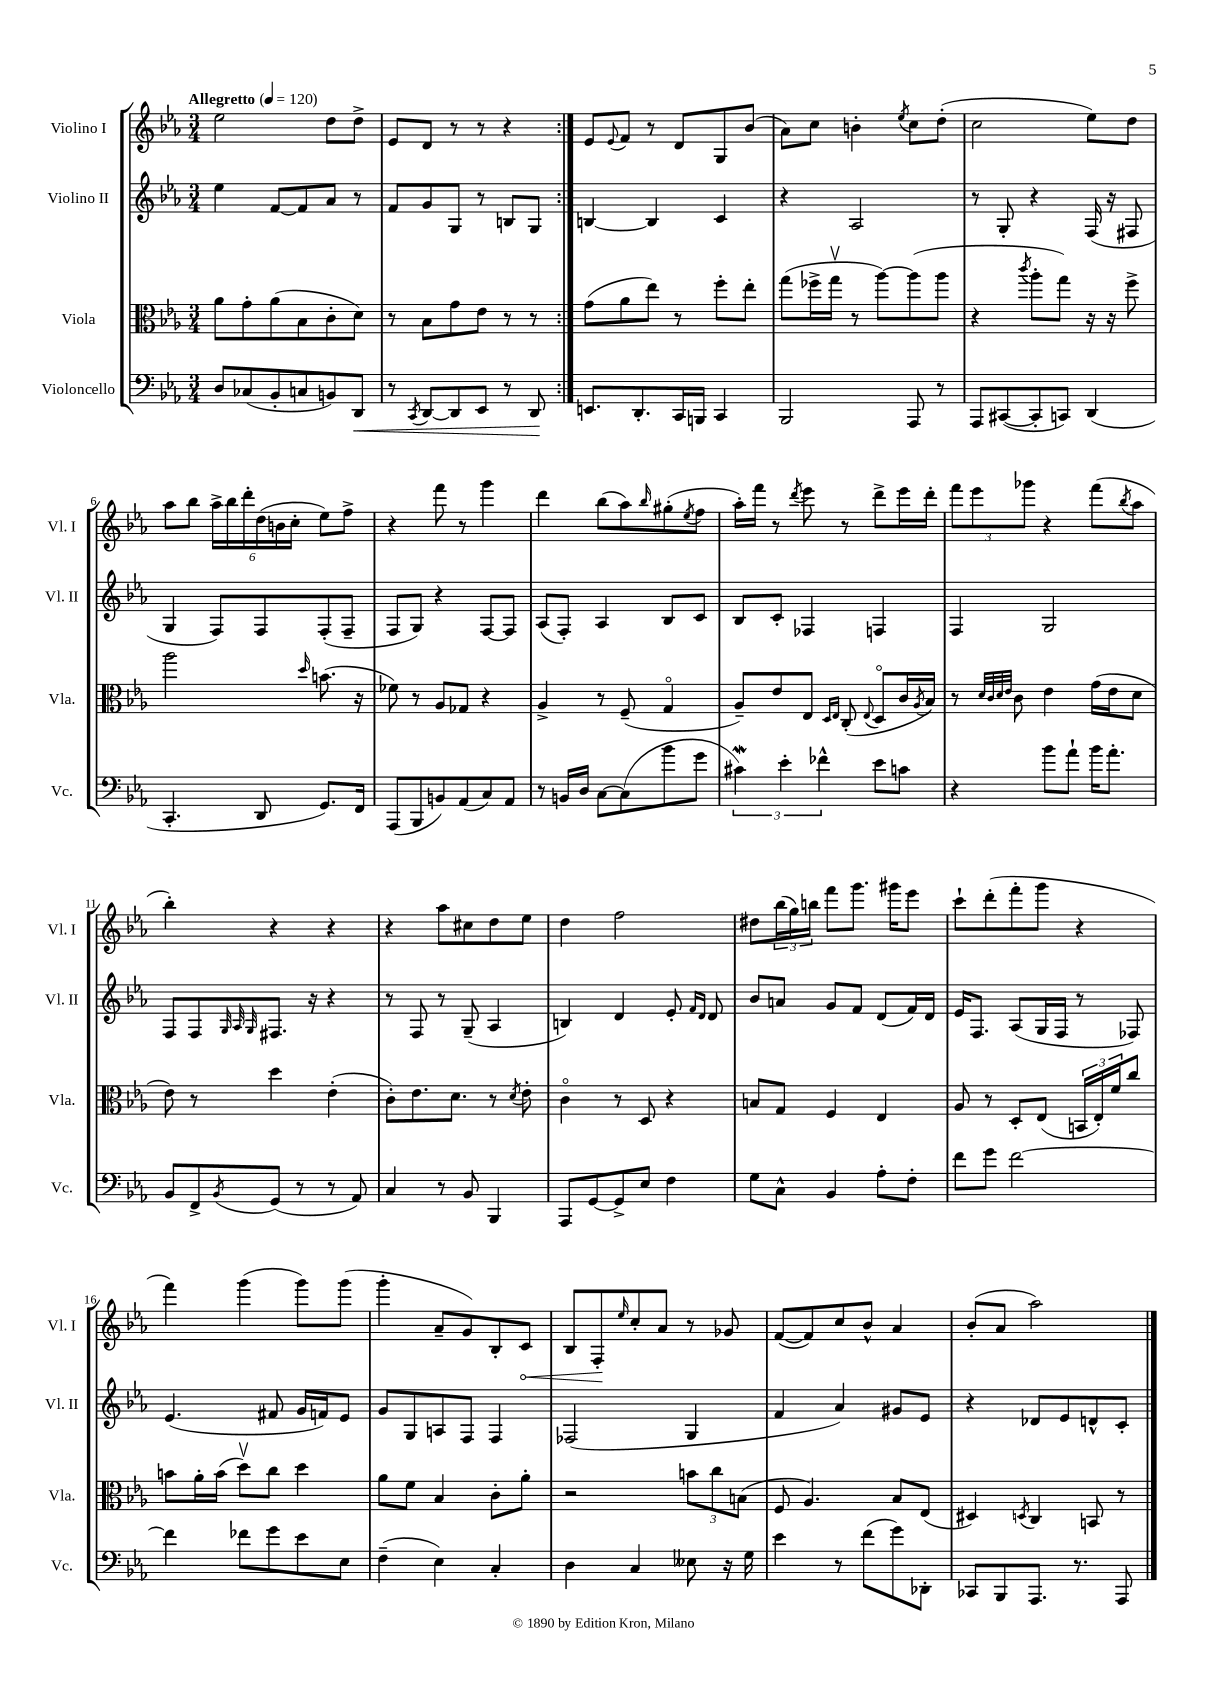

**kern	**dynam	**kern	**kern	**kern	**dynam
*part4	*part4	*part3	*part2	*part1	*part1
*staff4	*staff4	*staff3	*staff2	*staff1	*staff1
*I"Violoncello	*	*I"Viola	*I"Violino II	*I"Violino I	*
*I'Vc.	*	*I'Vla.	*I'Vl. II	*I'Vl. I	*
*clefF4	*	*clefC3	*clefG2	*clefG2	*
*k[b-e-a-]	*	*k[b-e-a-]	*k[b-e-a-]	*k[b-e-a-]	*
*M3/4	*	*M3/4	*M3/4	*M3/4	*
*MM120	*	*MM120	*MM120	*MM120	*
=1	=1	=1	=1	=1	=1
!	!	!	!	!LO:TX:a:B:t=Allegretto	!
8D/L	.	8a-\L	4ee-\	2ee-\	.
(8C-X/	.	8g'\	.	.	.
8BB-'/	.	(8a-\	[8f/L	.	.
8Cn/	.	8B-\	8f/]	.	.
8BBn/)	.	8c'\	8a-/J	8dd\L	.
!	!LO:HP:b	!	!	!	!
8DD/J	<	8d\J)	8r	8dd^\J	.
=2	=2	=2	=2	=2	=2
8r	.	8r	8f/L	8e-/L	.
8qCC/	.	.	.	.	.
[8DD/L	.	8B-\L	8g/	8d/J	.
8DD/]	.	8g\	8G/J	8r	.
8EE-/J	.	8e-\J	8r	8r	.
8r	.	8r	8Bn/L	4r	.
8DD/	.	8r	8G/J	.	.
.	[	.	.	.	.
=3:|!	=3:|!	=3:|!	=3:|!	=3:|!	=3:|!
8.EEn/L	.	(8g\L	[4Bn/	8e-/L	.
.	.	.	.	8qqe-/	.
.	.	8a-\	.	8f/J	.
8.DD'/	.	.	.	.	.
.	.	8ee-\J)	4B/]	8r	.
16CC/L	.	8r	.	8d/L	.
16BBBn/JJ	.	.	.	.	.
4CC/	.	8ff'\L	4c/	8G/	.
.	.	8ee-'\J	.	(8b-/J	.
=4	=4	=4	=4	=4	=4
2BBB-/	.	(8gg\L	4r	8a-\L)	.
.	.	16ff-X^\L	.	8cc\J	.
.	.	16ggv\JJ	.	.	.
.	.	8r	2A-/	4bn'\	.
.	.	[8aa-\L)	.	.	.
.	.	.	.	8qee-/	.
8AAA-/	.	(8aa-\]	.	8cc\L	.
8r	.	8aa-\J	.	(8dd'\J	.
=5	=5	=5	=5	=5	=5
8AAA-/L	.	4r	8r	2cc\	.
([8CC#X/	.	.	8G'/	.	.
.	.	8qccc/	.	.	.
8CC#'/]	.	8aa-'\L	4r	.	.
8CCn/J)	.	8gg\J)	.	.	.
(4DD/	.	16r	(16F/	8ee-\L)	.
.	.	16r	16r	.	.
.	.	8ff^\	8F#X/	8dd\J	.
!!LO:LB:g=z
=6	=6	=6	=6	=6	=6
4.CC'/	.	2aa-\	4G/	8aa-\L	.
.	.	.	.	8bb-\J	.
.	.	.	8F/L)	24aa-^\LL	.
.	.	.	.	24bb-\	.
.	.	.	.	24ddd'\	.
8DD/	.	.	8F/	(24dd\	.
.	.	.	.	24bn\	.
.	.	.	.	24cc'\JJ	.
.	.	16qqdd/	.	.	.
8.GG/L)	.	(8.bn\	(8F'/	8ee-\L)	.
.	.	.	8F~/J	8ff^\J	.
16FF/Jk	.	16r	.	.	.
=7	=7	=7	=7	=7	=7
(8AAA-/L	.	8f-X\)	8F/L	4r	.
8BBB-/	.	8r	8G/J)	.	.
8BBn/)	.	8A-/L	4r	8fff\	.
(8AA-/	.	8G-X/J	.	8r	.
8C/)	.	4r	[8F/L	4ggg\	.
8AA-/J	.	.	8F/J]	.	.
=8	=8	=8	=8	=8	=8
8r	.	4A-^/	(8A-/L	4ddd\	.
16BBn/LL	.	.	8F'/J)	.	.
16D/JJ	.	.	.	.	.
[8C\L	.	8r	4A-/	(8bb-\L	.
(8C\]	.	(8F~/	.	8aa-\)	.
.	.	.	.	16qqbb-/	.
8b-\	.	4G/	8B-/L	(8gg#X'\	.
.	.	.	.	8qee-/	.
8g\J	.	.	8c/J	8ff\J	.
=9	=9	=9	=9	=9	=9
6c#XW\)	.	8A-~/L)	8B-/L	16aa-'\LL)	.
.	.	.	.	16fff\JJ	.
.	.	8e-/	8c'/J	8r	.
6e-'\	.	.	.	.	.
.	.	.	.	8qddd/	.
.	.	8E-/J	4F-X/	8eee-\	.
6f-X^^\	.	.	.	.	.
.	.	16qqD/LL	.	.	.
.	.	16qqE-/JJ	.	.	.
.	.	(8C'/	.	8r	.
.	.	8qqE-/	.	.	.
8e-\L	.	8D/L	4Fn/	8ddd^\L	.
8cn\J	.	16c/L	.	16eee-\L	.
.	.	8qA-/	.	.	.
.	.	16B-/JJ)	.	16ddd'\JJ	.
=10	=10	=10	=10	=10	=10
4r	.	8r	4F/	12fff\L	.
.	.	.	.	12eee-\	.
.	.	32qqd/LLL	.	.	.
.	.	32qqc/	.	.	.
.	.	32qqd/	.	.	.
.	.	32qqe-/JJJ	.	.	.
.	.	8c\	.	.	.
.	.	.	.	12ggg-X\J	.
8b-\L	.	4e-\	2G/	4r	.
8a-`\J	.	.	.	.	.
16b-\KL	.	(16g\LL	.	(8fff\L	.
8.a-'\J	.	16e-\J	.	.	.
.	.	.	.	8qbb-/	.
.	.	8d\J	.	8aa-\J	.
!!LO:LB:g=z
=11	=11	=11	=11	=11	=11
8BB-/L	.	8e-\)	8F/L	4bb-'\)	.
8FF^/	.	8r	8F/	.	.
.	.	.	32qqG/	.	.
.	.	.	32qqA-/	.	.
8qBB-/	.	.	32qqG/	.	.
(8GG/J	.	4dd\	8.F#X/J	4r	.
8r	.	.	.	.	.
.	.	.	16r	.	.
8r	.	(4e-'\	4r	4r	.
8AA-/)	.	.	.	.	.
=12	=12	=12	=12	=12	=12
4C/	.	8c'\L)	8r	4r	.
.	.	8.e-\	8F/	.	.
8r	.	.	8r	8aa-\L	.
.	.	8.d\J	.	.	.
8BB-/	.	.	(8G~/	8cc#X\	.
4BBB-/	.	8r	4A-/	8dd\	.
.	.	8qd/	.	.	.
.	.	8e-'\	.	8ee-\J	.
=13	=13	=13	=13	=13	=13
8AAA-/L	.	4c\	4Bn/)	4dd\	.
[8GG/	.	.	.	.	.
8GG^/]	.	8r	4d/	2ff\	.
8E-/J	.	8D/	.	.	.
4F\	.	4r	8e-'/	.	.
.	.	.	16qqf/LL	.	.
.	.	.	16qqd/JJ	.	.
.	.	.	8d/	.	.
=14	=14	=14	=14	=14	=14
8G\L	.	8Bn/L	8b-/L	8dd#X\L	.
8C^^\J	.	8G/J	8an/J	(24bb-\L	.
.	.	.	.	24gg\)	.
.	.	.	.	24bbn\JJ	.
4BB-/	.	4F/	8g/L	8fff\L	.
.	.	.	8f/J	8.ggg\J	.
8A-'\L	.	4E-/	(8d/L	.	.
.	.	.	.	16ggg#X\KL	.
8F'\J	.	.	16f/L)	8eee-\J	.
.	.	.	16d/JJ	.	.
=15	=15	=15	=15	=15	=15
8f\L	.	8A-/	16e-/KL	8ccc`\L	.
.	.	.	8.F/J	.	.
8g\J	.	8r	.	(8ddd'\	.
[2f\	.	8D'/L	(8A-/L	8fff'\	.
.	.	(8E-/J	16G/L	8ggg\J	.
.	.	.	16F/JJ	.	.
.	.	24BBn/LL	8r	4r	.
.	.	24E-'/)	.	.	.
.	.	24f/J	.	.	.
.	.	8cc/J	8F-X/)	.	.
!!LO:LB:g=z
=16	=16	=16	=16	=16	=16
4f\]	.	8bn\L	(4.e-/	4fff\)	.
.	.	16a-'\L	.	.	.
.	.	(16b\JJ	.	.	.
8f-X\L	.	8ddv\L)	.	(4ggg\	.
8g\	.	8cc\J	8f#X/	.	.
8e-\	.	4dd\	16g/LL	8ggg\L)	.
.	.	.	16fn/J)	.	.
8E-\J	.	.	8e-/J	(8ggg\J	.
=17	=17	=17	=17	=17	=17
(4F~\	.	8a-\L	8g/L	4ggg'\	.
.	.	8f\J	8G/	.	.
4E-\)	.	4B-/	8An/	8a-~/L	.
.	.	.	8F/J	8g/)	.
4C'/	.	8c'\L	4F/	8B-'/	.
!	!	!	!	!	!LO:HP:b
.	.	8a-'\J	.	8c/J	<
=18	=18	=18	=18	=18	=18
4D\	.	2r	(2F-X/	8B-/L	.
.	.	.	.	8F'/	.
.	.	.	.	16qqee-/	.
4C/	.	.	.	8cc'/	[
.	.	.	.	8a-/J	.
8E--X\	.	12bn\L	4G/	8r	.
.	.	12cc\	.	.	.
16r	.	.	.	8g-X/	.
.	.	(12Bn\J	.	.	.
16G\	.	.	.	.	.
=19	=19	=19	=19	=19	=19
4e-\	.	8F/	4f/	([8f/L	.
.	.	4.A-/)	.	8f/])	.
8r	.	.	4a-/)	8cc/	.
(8f\L	.	.	.	8b-^^/J	.
8g\)	.	8B-/L	8g#X/L	4a-/	.
8DD-X'\J	.	(8E-/J	8e-/J	.	.
=20	=20	=20	=20	=20	=20
8CC-X/L	.	4D#X/)	4r	(8b-'/L	.
8BBB-/	.	.	.	8a-/J	.
.	.	8qDn/	.	.	.
8.AAA-/J	.	4C/	8d-X/L	2aa-\)	.
.	.	.	8e-/	.	.
8.r	.	.	.	.	.
.	.	8BBn/	8dn^^/	.	.
8AAA-/	.	8r	8c'/J	.	.
==	==	==	==	==	==
*-	*-	*-	*-	*-	*-
